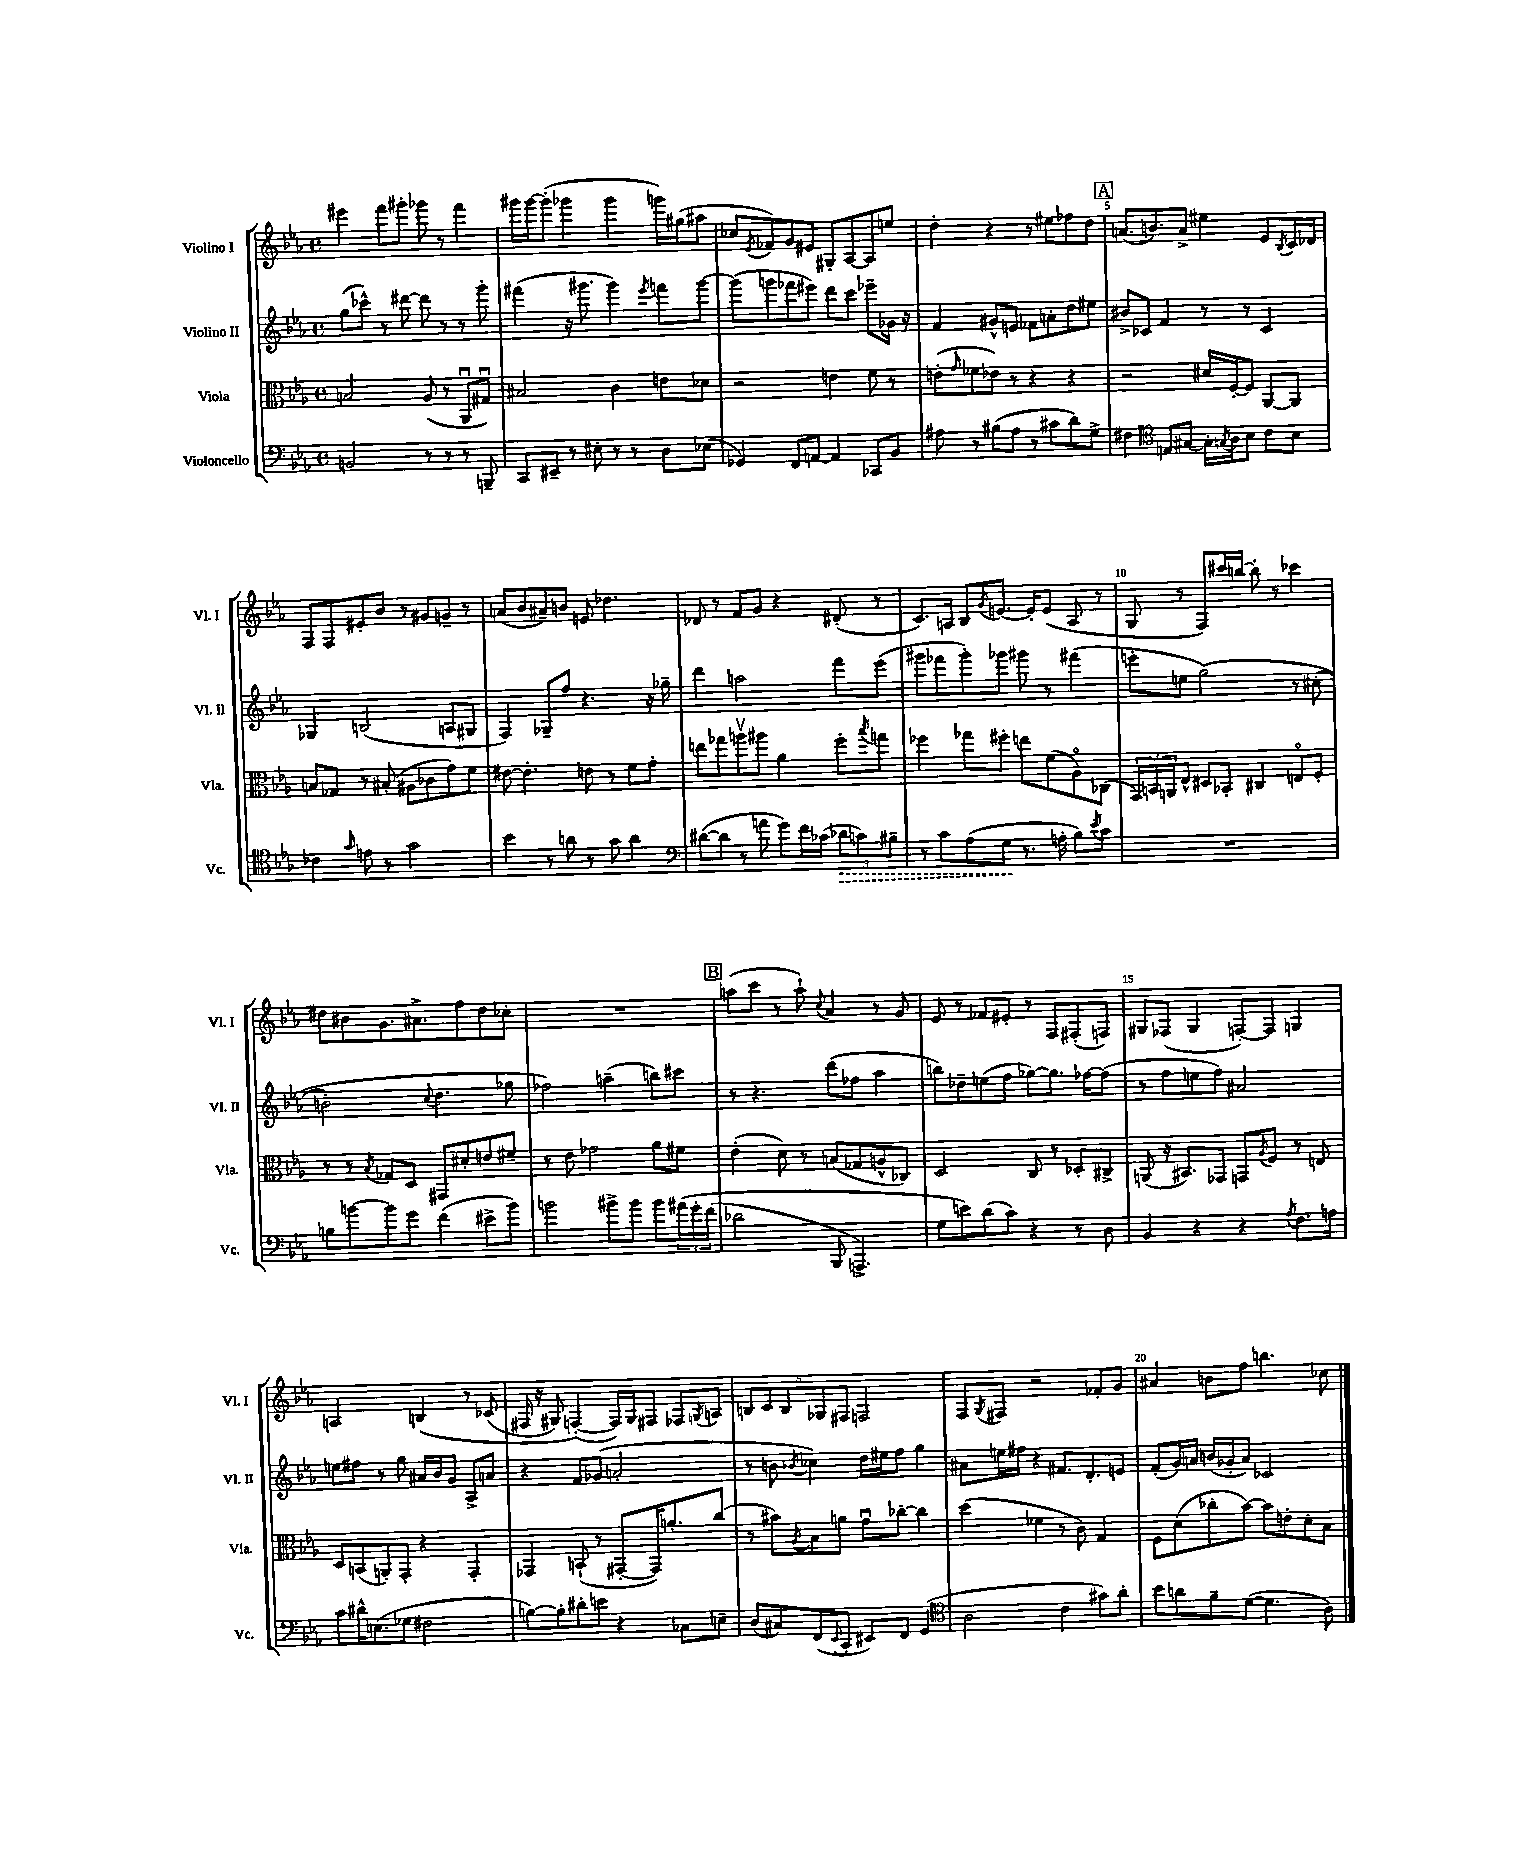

**kern	**kern	**kern	**kern
*staff4	*staff3	*staff2	*staff1
*clefF4	*clefC3	*clefG2	*clefG2
*k[b-e-a-]	*k[b-e-a-]	*k[b-e-a-]	*k[b-e-a-]
*M4/4	*M4/4	*M4/4	*M4/4
*met(c)	*met(c)	*met(c)	*met(c)
2BB	2B	(8gg	4eee#
.	.	8ccc-^^)	.
.	.	8r	8fff
.	.	[8ddd#	8ggg#'
8r	(8A-	8ddd#]	8ggg-
8r	8r	8r	8r
8r	8AA-u	8r	4fff
8BBB~	8G#u)	8ggg'	.
=	=	=	=
8CC	2B#	(4fff#	16ggg#
.	.	.	[16ggg#
8EE#~	.	.	(8ggg#']
8r	.	16r	4ggg-
.	.	8.ggg#	.
8E#'	.	.	.
8r	4c	4ggg#)	4ggg-
8r	.	.	.
.	.	8qeee-	.
8D	8e	8fff	16ggg)
.	.	.	(16gg#
(8E-	8d-	[8ggg#	8aa#
=	=	=	=
4GG-)	2r	(8ggg#]	8cc-
.	.	.	8qe-
.	.	8ggg	8f-)
8FF	.	8fff-	8g
[8AA	.	8eee#)	8e#
4AA]	4e	8ddd	8G#'
.	.	8ccc	[8A-
8CC-	8f	8eee-~	8A-]
8BB-	8r	16g-	8ee
.	.	16r	.
=	=	=	=
8A#	(8e'	4f	4dd'
.	16qqg	.	.
8r	8f-	.	.
(8B#	8e-)	8g#^^	4r
8A#	8r	8e	.
8r	4r	8f-	8r
8c#	.	8a'	8ee#
8d)	4r	8dd	8ff-
8G^	.	8ee#	8dd
=	=	=	=
4F#	2r	8b#^	(8.a
.	.	8c-	.
.	.	.	8.b)
*clefC4	*	*	*
8E	.	4f	.
[8G#	.	.	8a^
16G#']	16d#	8r	4ee#
8qG	.	.	.
16A-	[16F'	.	.
8B-	8F]	8r	.
8c	[8AA-	4c-	8e-
.	.	.	8qB-
8B-	8AA-]	.	16c
.	.	.	16d-
=	=	=	=
4c-	8B	4G-	8F
.	8G-	.	8F
16qqg	.	.	.
8e	8r	(2B	8e#'
8r	(8B#'	.	8b-
2g	8A#	.	8r
.	8c-	.	8g#
.	8g)	8A	8g~
.	8f	8G#	8r
=	=	=	=
4b-	[8e#	4F)	(8a
.	4.e#']	.	8b-
8r	.	8G-~	8a#~)
8a	.	8ff	8b
8r	8e	4.r	8e
8g	8r	.	4.dd-
4a	8f	.	.
.	8g'	16r	.
.	.	16gg-~	.
=	=	=	=
*clefF4	*	*	*
([8d#	8ee	4ddd	8d-
8d#]	8gg-	.	8r
8r	8aav	2aa	8f
8a	8aa#	.	8g
8g)	4a-	.	4r
16f	.	.	.
(16c-	.	.	.
12d-	8ff'	8fff	(8d#'
12c)	.	.	.
.	8qbb-	.	.
.	8gg	(8eee-	8r
12B#~	.	.	.
=	=	=	=
8r	4ff-	8ggg#	8.c)
8c	.	8fff-	.
.	.	.	16A
(8A-	8gg-	8ggg#')	8B-
.	.	.	8qg
8G	8ff#'	8ggg-	[8.e
8.r	8ee	8ggg#	.
.	.	.	16e']
.	(8f	8r	(8e
16A'	.	.	.
8B-)	8A-o)	(4fff#	8A
8qe-	.	.	.
8c	(8C-	.	8r
=	=	=	=
1r	24GG)	8eee'	8G
.	24BB	.	.
.	24AA	.	.
.	8E-^^	8ee	8r
.	8D#	&(2gg)	8F)
.	8BB-'	.	16ccc#
.	.	.	[16bb
.	4C#	.	8bb']
.	.	.	8r
.	8Eo	8r	4ccc-
.	8F'	(8cc#'	.
=	=	=	=
8B	8r	2b')	8dd#
[8b	8r	.	8b#
.	8qB-	.	.
8b]	8G-	.	8.g
8g	8D	.	.
.	.	.	8.a#^
.	.	8qqcc	.
(4f	8GG#	4.dd	.
.	8d#'	.	8ff
8e#^	8e	.	8dd#
8b)	8f#~	8gg-	8cc-'
=	=	=	=
2b	8r	2ff-&)	1r
.	8e-	.	.
.	2g-	.	.
8b#^	.	(4aa~	.
8b#	.	.	.
8b#	8a-	8bb)	.
&(24a#	8f#	8ccc#	.
24g'	.	.	.
(24f	.	.	.
=	=	=	=
2d-	(4e-'	8r	(8aa
.	.	4.r	8ccc
.	8d)	.	8r
.	8r	.	8aa`)
.	.	.	8qqcc
8BBB-	(8B	(8ddd	4a-
4.AAA^)	8G-	8ff-	.
.	8A^^	4aa-	8r
.	8C-)	.	8g
=	=	=	=
8G	2D	8bb)	8e-
8e&)	.	8dd-~	8r
(8d	.	(8ee	8f-
8c)	.	8ff	8e#'
4r	8C	[8gg-)	8r
.	8r	8.gg-]	8F
8r	8D-'	.	(8F#'
.	.	[16ff-	.
8D	8C#^	(8ff-]	8F)
=	=	=	=
4BB-	(8AA	8r	8G#
.	16r	8ff	(8F-
.	8.BB#)	.	.
4r	.	8ee	4G#
.	8GG-	8ff)	.
4r	8GG	2a#	[8F')
.	8qA-	.	.
.	8F	.	8F]
8qA-	.	.	.
8.F	8r	.	4G
.	8E	.	.
16A	.	.	.
=	=	=	=
8c	8D	8ee	2A
16d#^^	(8BB	8ff#	.
(8.E	.	.	.
.	8AA')	8r	.
8G-	8GG'	8gg	.
2F#	4r	16a#	&(4B
.	.	16b-	.
.	.	8g	.
.	4GG'	8A-^	8r
.	.	8a	(8c-
=	=	=	=
[8B)	4GG-	4r	16F#
.	.	.	16r
8B']	.	.	8G#)
8d#'	(8BB`	8f	([4F'&)
8e	8r	(8g-	.
4r	[8GG#'	2a'	16F])
.	.	.	16G#
.	16GG#])	.	8F#
.	8.a'	.	.
8C-	.	.	8F-
.	.	.	8qG
8E~	(8cc	.	8A
=	=	=	=
(8D	8r	8r	10B
.	.	.	10c
8C#)	8b#)	8b	.
.	.	.	10B
.	8qA-	8qb-	.
(8FF	8B-	4cc-)	.
.	.	.	10G-
8qqEE-	.	.	.
8CC'	8a	.	.
.	.	.	10F#
8EE#)	8gu	16dd	2F
.	.	16ee#	.
8FF	[8cc-'	8ff	.
(4GG	4cc-]	4gg	.
=	=	=	=
*clefC4	*	*	*
2A-	(4dd	8a#	8F
.	.	.	8qG
.	.	16ee	8F#
.	.	16ff#	.
.	4f-	4r	2r
4c	8r	8.f#	.
.	8c)	.	.
.	.	8.d'	.
8g#)	4G	.	8f-'
8a-'	.	8e	8g
=	=	=	=
8b-	8F	(8f'	4a#
8a	(8d	16g)	.
.	.	16a	.
8f~	8cc-'	(16b	8b
.	.	16g-'	.
([8d	[8b-)	8a)	8ff
4.d]	8b-]	2c-	4.bb
.	8e'	.	.
.	8d'	.	.
8A-)	8B-	.	8cc-
==	==	==	==
*-	*-	*-	*-
